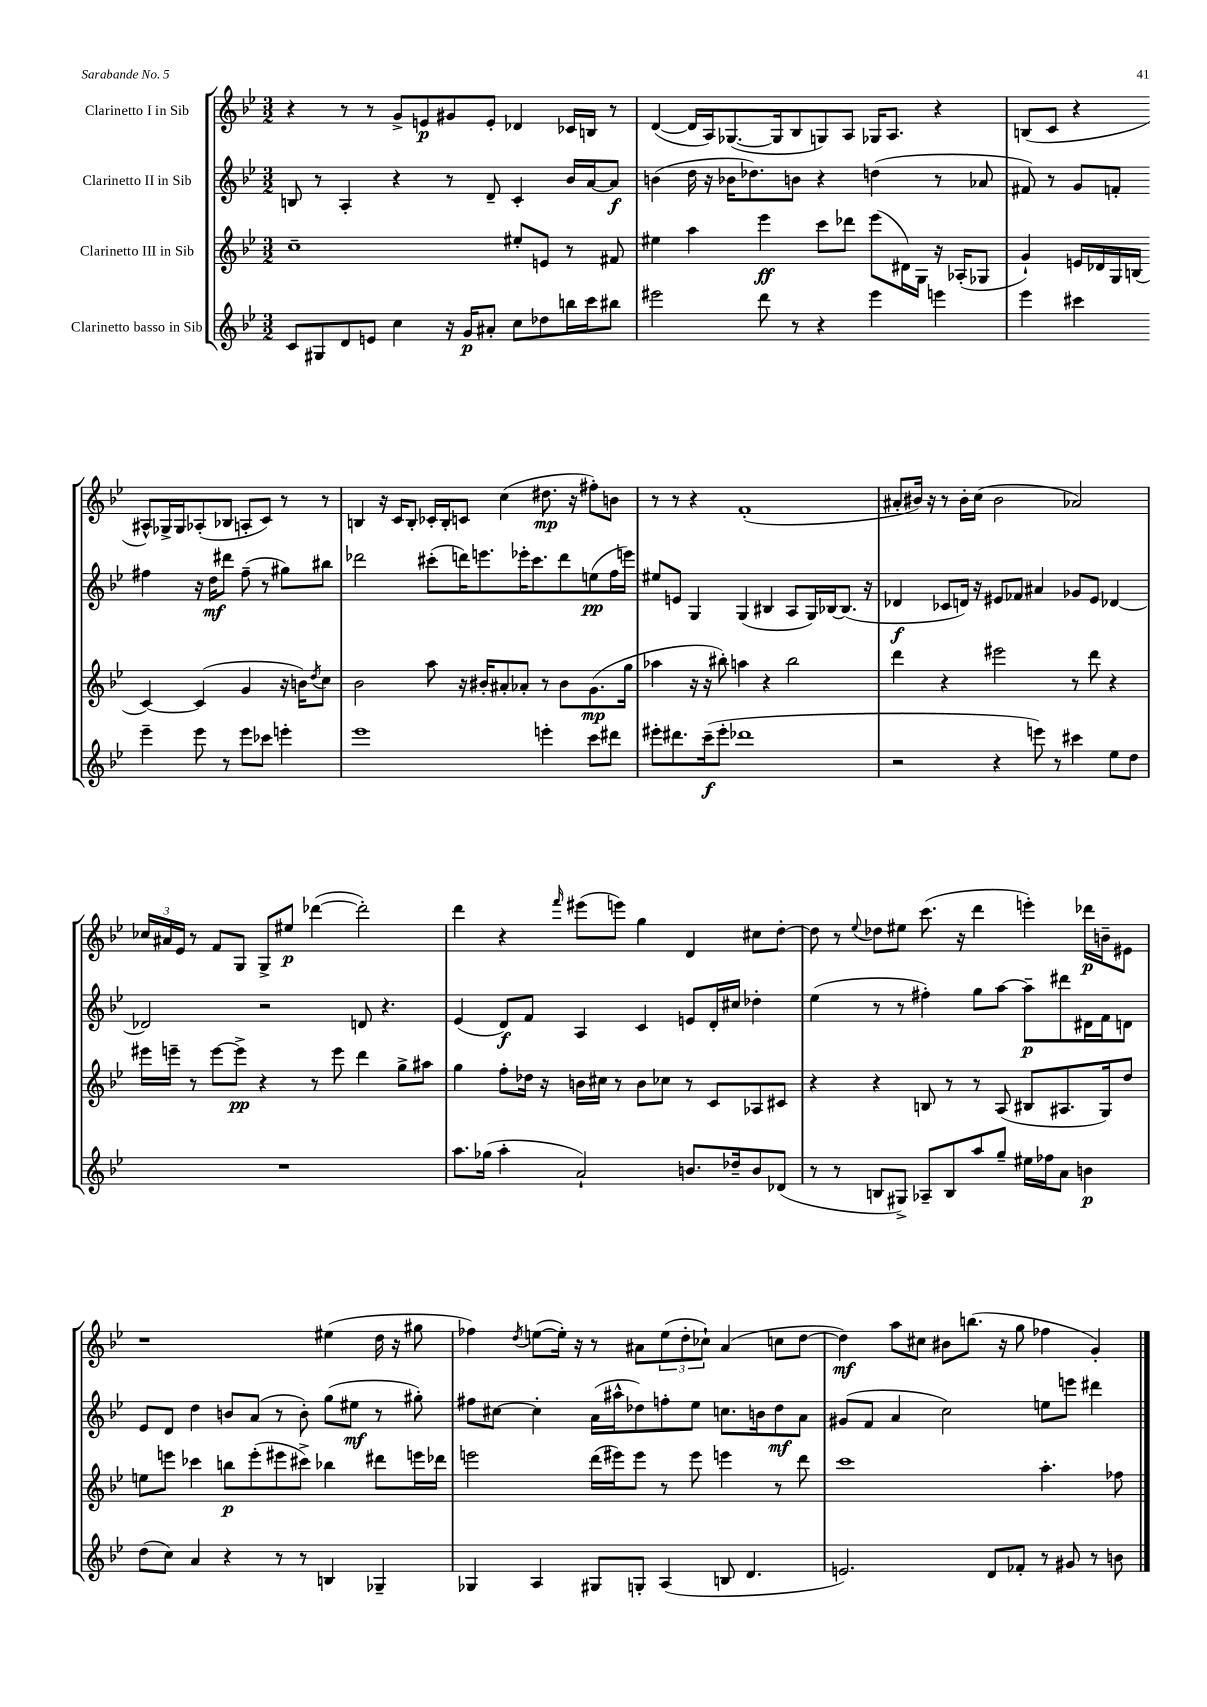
<<
\new StaffGroup <<
\new Staff = "s0" \with { instrumentName = "Clarinetto I in Sib" } {
    \clef treble \key bes \major \numericTimeSignature \time 3/2
    r4 r8 r8 g'8-> e'8\p gis'8 e'8-. des'4 ces'16 b16 r8 |
    d'4~( d'16 a16) ges8.~( ges16 bes8 g8) a8 ges16 a8. r4 |
    b8( c'8 r4 ais8-^) ges16-> ges16 aes8-.( bes8 a8-. c'8) r8 r8 |
    b4 r16 c'16 b8-. ces'16-. b16-. c'8 c''4( dis''8.\mp r16 fis''8-.) b'8 |
    r8 r8 r4 f'1-.( |
    ais'8-. bis'16) r16 r8 bis'16-. c''16( bis'2 aes'2) |
    \tuplet 3/2 { ces''16 ais'16 ees'16 } r8 f'8 g8 g8-> eis''8\p des'''4~( des'''2-.) |
    d'''4 r4 \grace { f'''16 } eis'''8( e'''8) g''4 d'4 cis''8 d''8~-. |
    d''8 r8 \appoggiatura { ees''8 } des''8 eis''8 c'''8.( r16 d'''4 e'''4-.) des'''16\p b'16-- eis'8 |
    r1 eis''4( d''16 r16 gis''8 |
    fes''4) \acciaccatura { d''8 } e''8~( e''16-.) r16 r8 ais'8 \tuplet 3/2 { e''8( d''8-. ces''8-!) } ais'4( c''8 d''8~ |
    d''4\mf) a''8 cis''8 bis'8 b''8.( r16 g''8 fes''4 g'4-.) \bar "|." |
}
\new Staff = "s1" \with { instrumentName = "Clarinetto II in Sib" } {
    \clef treble \key bes \major \numericTimeSignature \time 3/2
    b8 r8 a4-. r4 r8 d'8-- c'4-. bes'16 a'16~ a'8\f |
    b'4( d''16 r16 bes'16 des''8.) b'8 r4 d''4( r8 aes'8 |
    fis'8) r8 g'8 f'8-. fis''4 r16 d''16\mf dis'''8 fis''8--( r8 gis''8) bis''8 |
    des'''2 cis'''8-.( d'''16) e'''8. ees'''16-. cis'''8. d'''8 e''8\pp( f''16 e'''16) |
    eis''8 e'8 g4 g4( bis4 a8 g16) bes16~ bes8.( r16 |
    des'4\f ces'8 d'16) r16 eis'8 fes'8 ais'4 ges'8 eis'8 des'4~ |
    des'2 r2 d'8 r4. |
    ees'4( d'8\f) f'8 a4 c'4 e'8 d'16-. cis''16 des''4-. |
    ees''4( r8 r8 fis''4-.) g''8 a''8~ a''8--\p dis'''8 dis'16 f'16 d'8 |
    ees'8 d'8 d''4 b'8 a'8( r8 b'8-.) g''8( eis''8\mf r8 gis''8-.) |
    fis''8 cis''8~ cis''4-. a'16( ais''16-^ des''8) f''8-. ees''8 c''8. b'16 des''8\mf a'8 |
    gis'8( f'8 a'4 c''2) e''8 e'''8 dis'''4 \bar "|." |
}
\new Staff = "s2" \with { instrumentName = "Clarinetto III in Sib" } {
    \clef treble \key bes \major \numericTimeSignature \time 3/2
    c''1-- eis''8-. e'8 r8 fis'8 |
    eis''4 a''4 ees'''4\ff c'''8 des'''8 ees'''8( dis'16) g16 r16 aes16-.( ges8 |
    g'4-!) e'16 des'16 g16 b16( c'4~) c'4( g'4 r16 b'16) \acciaccatura { d''8 } c''8 |
    bes'2 a''8 r16 bis'16-. ais'8-. aes'8-. r8 bis'8 g'8.\mp( g''16 |
    aes''4 r16 r16 bis''8-.) a''4 r4 bis''2 |
    d'''4 r4 eis'''2 r8 d'''8 r4 |
    eis'''16 e'''16-- r8 e'''8~ e'''8->\pp r4 r8 e'''8 d'''4 g''8-> ais''8 |
    g''4 f''8-. des''16 r16 b'16 cis''16 r8 b'8 ces''8 r8 c'8 aes8 cis'8 |
    r4 r4 b8 r8 r8 a8( bis8 ais8. g16) d''8 |
    e''8 e'''8 ces'''4 b''8\p e'''8-.( eis'''8 cis'''8->) bes''4 dis'''8 e'''16 des'''16 |
    e'''2 d'''16( eis'''16) eis'''8 r8 eis'''8 e'''4 r8 d'''8 |
    c'''1 a''4.-. fes''8 \bar "|." |
}
\new Staff = "s3" \with { instrumentName = "Clarinetto basso in Sib" } {
    \clef treble \key bes \major \numericTimeSignature \time 3/2
    c'8 gis8 d'8 e'8 c''4 r16 g'16\p ais'8-. c''8 des''8 b''16 c'''16 bis''8 |
    eis'''2 d'''8 r8 r4 eis'''4 e'''4 |
    ees'''4 cis'''4 ees'''4-- ees'''8 r8 ees'''8 ces'''8 e'''4-. |
    ees'''1 e'''4-. c'''8 dis'''8 |
    eis'''8-. dis'''8. c'''16--\f( eis'''8-. des'''1 |
    r2 r4 e'''8) r8 cis'''4 ees''8 d''8 |
    R1. |
    a''8. ges''16( a''4-. a'2-!) b'8. des''16-- b'8 des'8( |
    r8 r8 b8 gis8->) aes8-- b8 a''8 g''8-- eis''16 fes''16 a'8 b'4\p |
    d''8( c''8) a'4 r4 r8 r8 b4 ges4-- |
    ges4 a4 gis8 g8-. a4( b8 d'4. |
    e'2.) d'8 fes'8-. r8 gis'8 r8 b'8 \bar "|." |
}
>>
>>
\layout { \context { \Score \remove "Bar_number_engraver" } }
